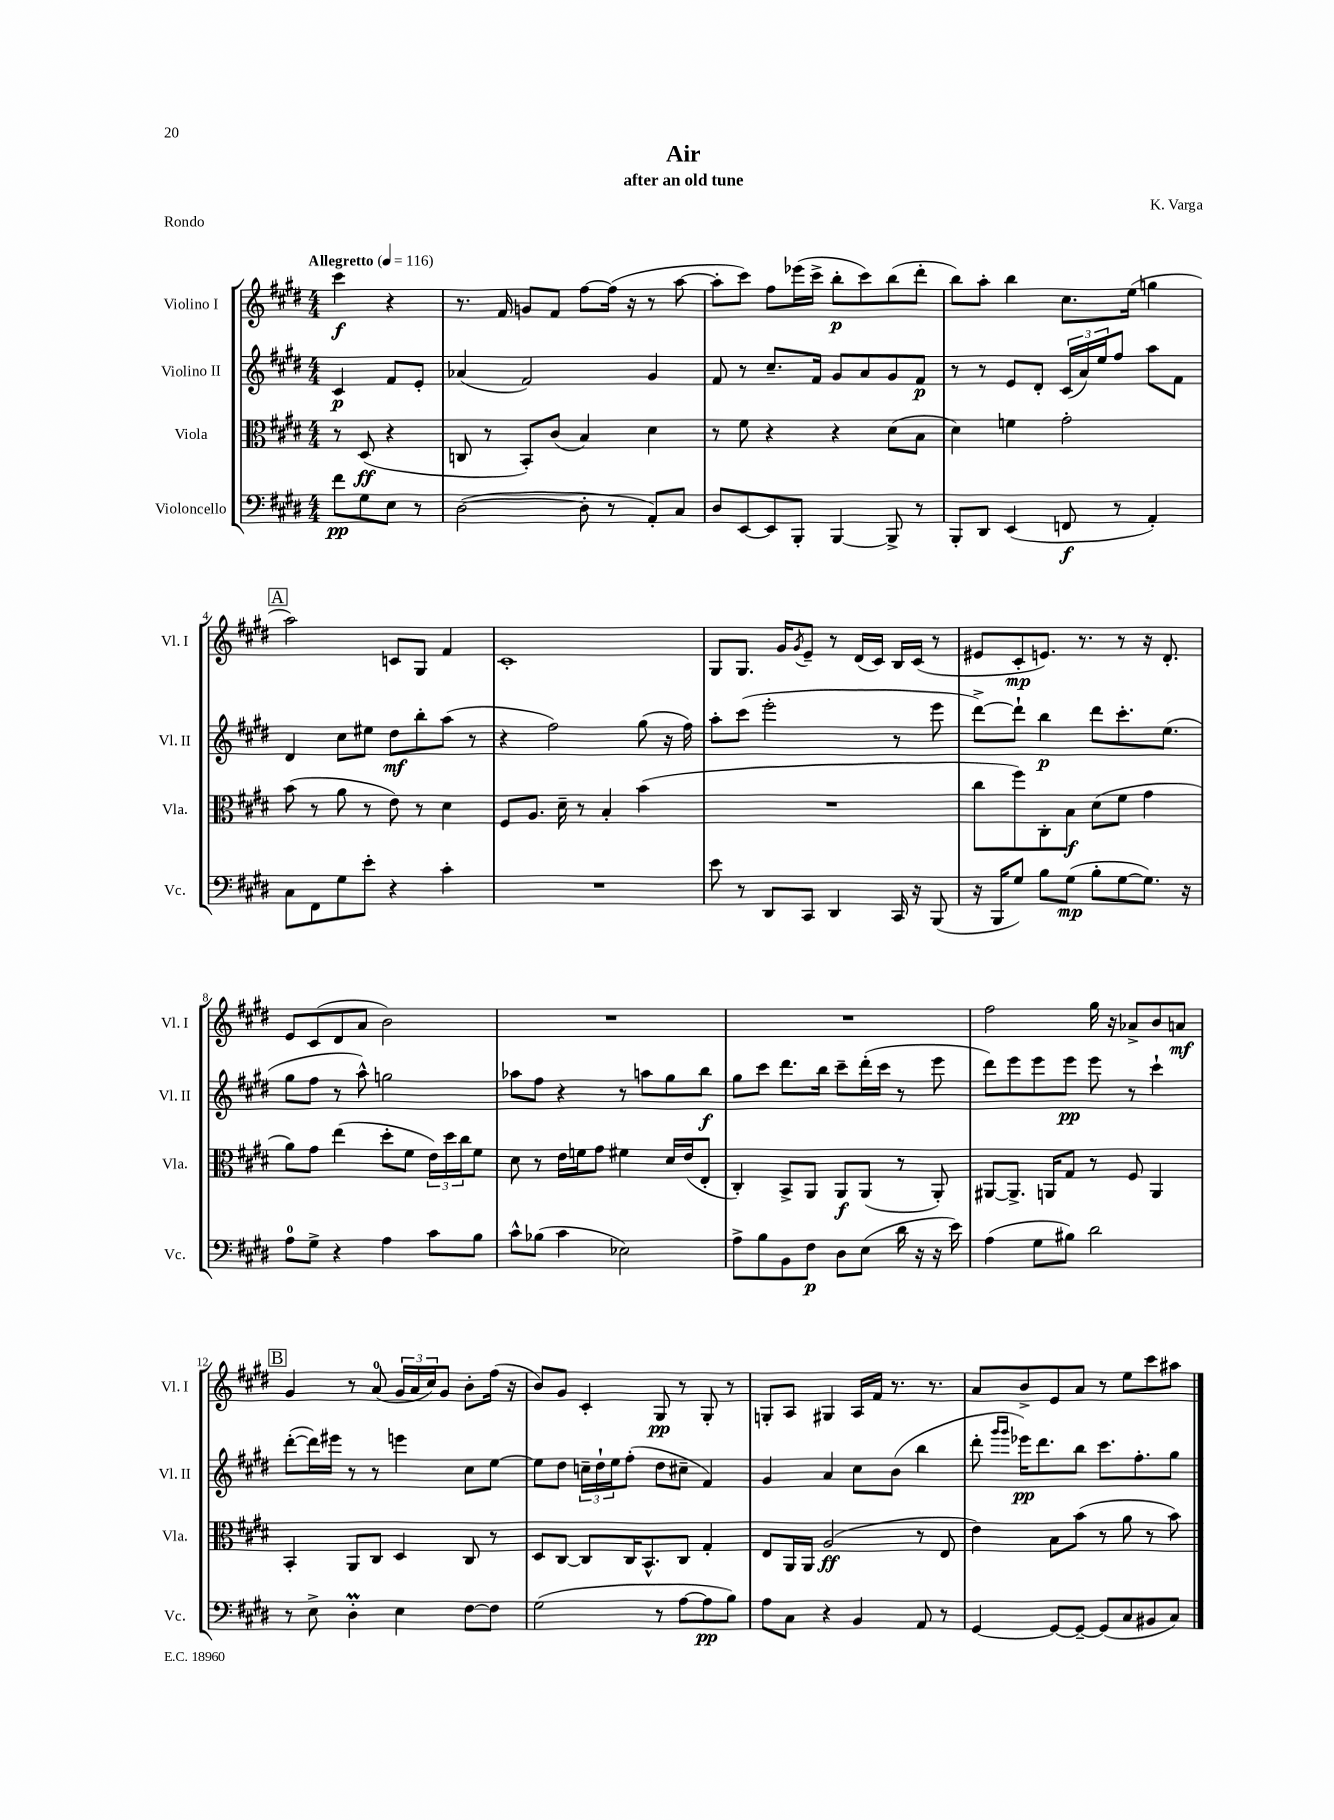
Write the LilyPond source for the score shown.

\header { title = "Air" composer = "K. Varga" subtitle = "after an old tune" piece = "Rondo" }
<<
\new StaffGroup <<
\new Staff = "s0" \with { instrumentName = "Violino I" shortInstrumentName = "Vl. I" } {
    \clef treble \key e \major \numericTimeSignature \time 4/4 \partial 2 \tempo "Allegretto" 4 = 116
    cis'''4\f r4 |
    r8. fis'16 g'8 fis'8 fis''8~ fis''16( r16 r8 a''8~ |
    a''8-. cis'''8) fis''8 ees'''16( cis'''16-> b''8-.\p cis'''8) b''8( dis'''8-. |
    b''8) a''8-. b''4 cis''8. e''16( g''4 |
    \mark \markup { \box "A" } a''2) c'8 gis8 fis'4 |
    cis'1-. |
    gis8 gis8. gis'16 \acciaccatura { gis'8 } e'8-- r8 dis'16( cis'16) b16 cis'16( r8 |
    eis'8 cis'8-.\mp e'8.) r8. r8 r16 dis'8.-. |
    e'8 cis'8( dis'8 a'8 b'2) |
    R1 |
    R1 |
    fis''2 gis''16 r16 aes'8-> b'8 a'8\mf |
    \mark \markup { \box "B" } gis'4 r8 a'8-0( \tuplet 3/2 { gis'16 a'16 cis''16) } gis'8 b'8-. fis''16( r16 |
    b'8) gis'8 cis'4-. gis8\pp r8 gis8-. r8 |
    g8-. a8 gis4 a16 fis'16 r8. r8. |
    a'8 b'8-> e'8 a'8 r8 e''8 cis'''8 ais''8 \bar "|." |
}
\new Staff = "s1" \with { instrumentName = "Violino II" shortInstrumentName = "Vl. II" } {
    \clef treble \key e \major \numericTimeSignature \time 4/4 \partial 2
    cis'4\p fis'8 e'8-. |
    aes'4( fis'2) gis'4 |
    fis'8 r8 cis''8.-- fis'16 gis'8 a'8 gis'8 fis'8\p |
    r8 r8 e'8 dis'8-. \tuplet 3/2 { cis'16( a'16) e''16 } fis''8 a''8 fis'8 |
    \mark \markup { \box "A" } dis'4 cis''8 eis''8 dis''8\mf b''8-. a''8( r8 |
    r4 fis''2) gis''8( r16 fis''16) |
    a''8-. cis'''8( e'''2-. r8 e'''8 |
    dis'''8~->) dis'''8-! b''4\p dis'''8 cis'''8.-. e''8.( |
    gis''8 fis''8 r8 a''8-^) g''2 |
    aes''8 fis''8 r4 r8 a''8 gis''8 b''8\f |
    gis''8 cis'''8 dis'''8. b''16 cis'''8-- dis'''16-.( cis'''16 r8 e'''8 |
    dis'''8) e'''8 e'''8 e'''8\pp e'''8 r8 cis'''4-! |
    \mark \markup { \box "B" } dis'''8~-.( dis'''16) eis'''16 r8 r8 e'''4 cis''8 e''8~ |
    e''8 dis''8 \tuplet 3/2 { c''16-- dis''16-! e''16 } fis''8-.( dis''8 cis''8-- fis'4) |
    gis'4 a'4 cis''8 b'8( b''4 |
    dis'''8-. \grace { gis'''16 gis'''16 } ees'''16\pp) dis'''8. b''8 cis'''8. fis''8.-. gis''8 \bar "|." |
}
\new Staff = "s2" \with { instrumentName = "Viola" shortInstrumentName = "Vla." } {
    \clef alto \key e \major \numericTimeSignature \time 4/4 \partial 2
    r8 dis8\ff( r4 |
    c8 r8 b,8-.) cis'8( b4) dis'4 |
    r8 fis'8 r4 r4 dis'8( b8 |
    dis'4) f'4 gis'2-. |
    \mark \markup { \box "A" } b'8( r8 a'8 r8 e'8) r8 dis'4 |
    fis8 a8. dis'16-- r8 b4-. b'4( |
    R1 |
    cis''8 fis''8) cis8-. b8\f dis'8( fis'8 gis'4 |
    a'8) gis'8 e''4( dis''8-. fis'8 \tuplet 3/2 { e'16) dis''16 cis''16 } fis'8 |
    dis'8 r8 e'16 f'16 gis'8 fis'4 dis'16 e'16( e8-. |
    cis4-.) b,8-> a,8 a,8\f a,8( r8 a,8-.) |
    ais,8~ ais,8.-> a,16 gis8 r8 fis8 a,4 |
    \mark \markup { \box "B" } b,4-. a,8 cis8 dis4 cis8 r8 |
    dis8 cis8~ cis8 cis16 b,8.-^ cis8 gis4-. |
    e8 a,16 a,16 a2\ff( r8 e8 |
    e'4) b8 b'8( r8 a'8 r8 b'8) \bar "|." |
}
\new Staff = "s3" \with { instrumentName = "Violoncello" shortInstrumentName = "Vc." } {
    \clef bass \key e \major \numericTimeSignature \time 4/4 \partial 2
    fis'8\pp gis8 e8 r8 |
    dis2~( dis8-. r8 a,8-.) cis8 |
    dis8 e,8~ e,8 b,,8-. b,,4~ b,,8-> r8 |
    b,,8-. dis,8 e,4( f,8\f r8 a,4-.) |
    \mark \markup { \box "A" } cis8 fis,8 gis8 e'8-. r4 cis'4-. |
    R1 |
    e'8 r8 dis,8 cis,8 dis,4 cis,16 r16 b,,8( |
    r16 b,,16 gis8) b8 gis8\mp( b8-. gis8~ gis8.) r16 |
    a8-0 gis8-> r4 a4 cis'8 b8 |
    cis'8-^ bes8( cis'4 ees2) |
    a8-> b8 b,8 fis8\p dis8 e8( dis'16 r16 r16 e'16) |
    a4( gis8 bis8) dis'2 |
    \mark \markup { \box "B" } r8 e8-> dis4-.\prall e4 fis8~ fis8 |
    gis2( r8 a8~ a8\pp b8) |
    a8 cis8 r4 b,4 a,8 r8 |
    gis,4~ gis,8~ gis,8~-- gis,8( cis8 bis,8 cis8) \bar "|." |
}
>>
>>
